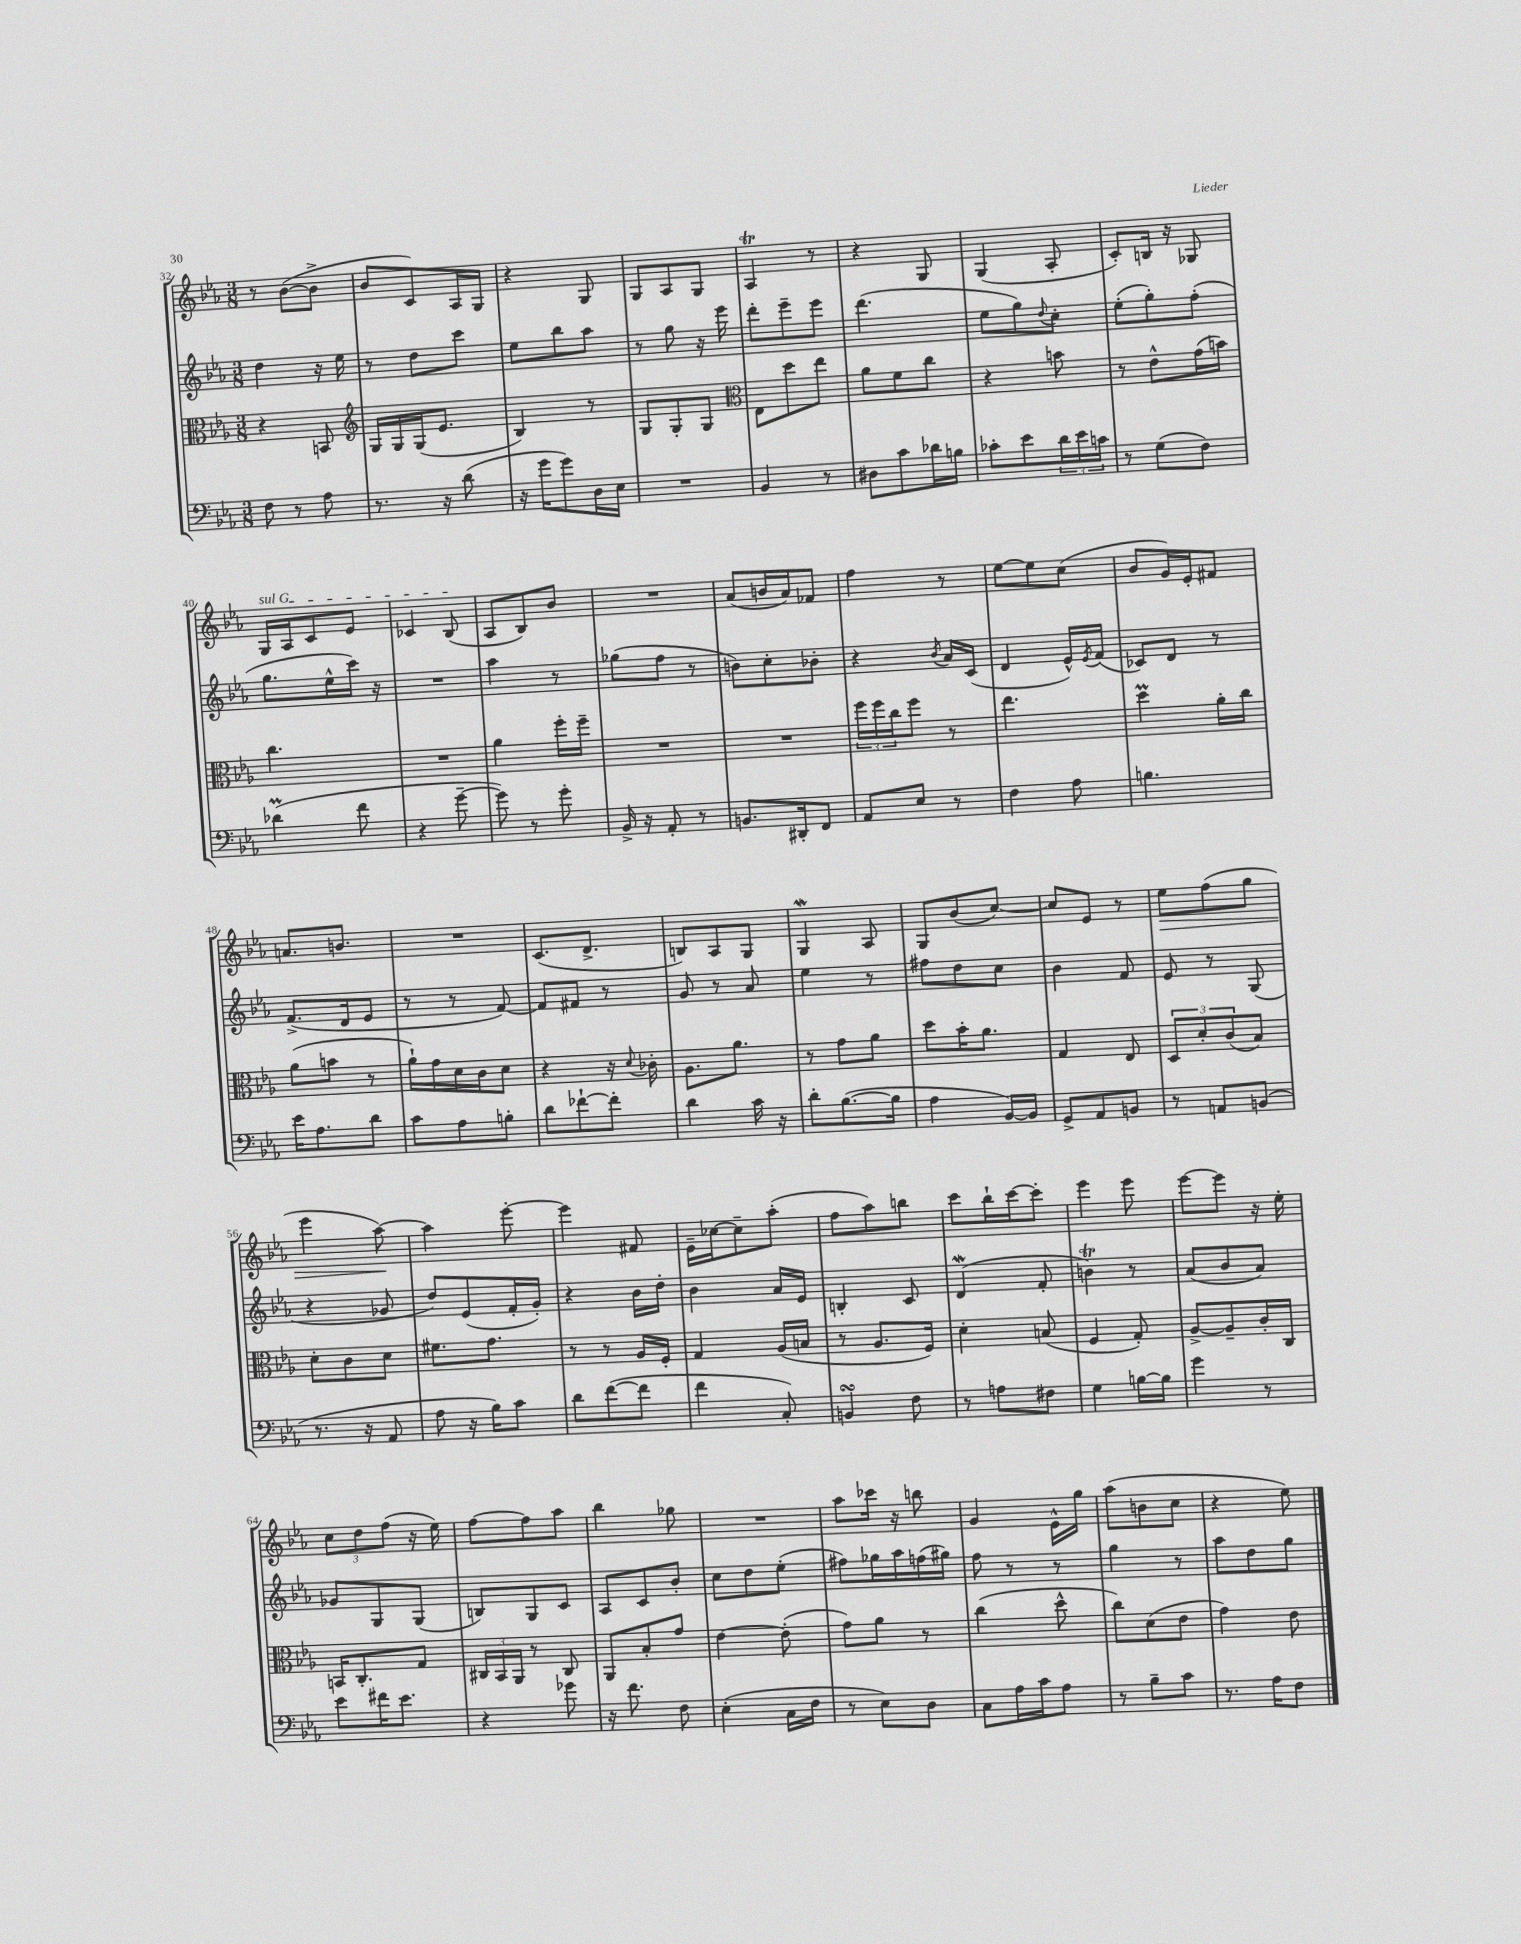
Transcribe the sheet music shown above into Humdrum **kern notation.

**kern	**kern	**kern	**kern	**dynam
*part4	*part3	*part2	*part1	*part1
*staff4	*staff3	*staff2	*staff1	*staff1
*clefF4	*clefC3	*clefG2	*clefG2	*
*k[b-e-a-]	*k[b-e-a-]	*k[b-e-a-]	*k[b-e-a-]	*
*M3/8	*M3/8	*M3/8	*M3/8	*
=32	=32	=32	=32	=32
8F\	4r	4dd\	8r	.
8r	.	.	([8b-\L	.
8A-\	8BBn/	16r	8b-^\J]	.
.	.	16ee-\	.	.
=33	=33	=33	=33	=33
*	*clefG2	*	*	*
8.r	16G/LL	8r	8b-/L	.
.	16G/	.	.	.
.	(16G/J	8dd\L	8c/)	.
16r	8.e-/J	.	.	.
(8d\	.	8ccc\J	16A-/L	.
.	.	.	16G/JJ	.
=34	=34	=34	=34	=34
16r	4B-/)	8ee-\L	4r	.
16g\KL	.	.	.	.
8g\)	.	8bb-\	.	.
16D\L	8r	8aa-\J	8G/	.
16E-\JJ	.	.	.	.
=35	=35	=35	=35	=35
4.r	8G/L	8r	8G/L	.
.	8G'/	8gg\	8A-/	.
.	8G/J	16r	8G/J	.
.	.	16eee-\	.	.
=36	=36	=36	=36	=36
*	*clefC3	*	*	*
4BB-/	8E-\L	8ddd'\L	4A-T/	.
.	8dd\	8eee-~\	.	.
8r	8ee-\J	8eee-\J	8r	.
=37	=37	=37	=37	=37
8D#X\L	8a-\L	(4.ddd\	4r	.
8c\	8f\	.	.	.
16d-X\L	8cc\J	.	8G/	.
16Bn\JJ	.	.	.	.
=38	=38	=38	=38	=38
8c-X'\L	4r	8ee-\L	(4G/	.
8e-\	.	8gg\)	.	.
.	.	8qqdd/	.	.
24d\L	8bn\	8cc'\J	8A-'/	.
24e-\	.	.	.	.
24cn\JJ	.	.	.	.
=39	=39	=39	=39	=39
8r	8r	(8ee-'\L	8c'/L)	.
(8G\L	8e-^^\L	8gg'\)	16Bn/Jk	.
.	.	.	16r	.
8F\J)	(16g\L	(8ff'\J	8G-X/	.
.	16bn\JJ)	.	.	.
!!LO:LB:g=z
=40	=40	=40	=40	=40
!	!	!	!LO:TX:a:i:t=sul G	!
(4d-XM\	4.cc\	8.gg\L	16G/LL	.
.	.	.	16A-/J	.
.	.	.	8c/	.
.	.	16ee-^^\L	.	.
8f\	.	16ccc\JJ)	8e-/J	.
.	.	16r	.	.
=41	=41	=41	=41	=41
4r	4.r	4.r	4c-X/	.
[8g~\	.	.	(8B-/	.
=42	=42	=42	=42	=42
8g\])	4a-\	4aa-\	8A-/L	.
8r	.	.	8B-/)	.
8g'\	16ff'\LL	8r	8b-/J	.
.	16ff~\JJ	.	.	.
=43	=43	=43	=43	=43
16BB-^/	4.r	(8gg-X\L	4.r	.
16r	.	.	.	.
8AA-'/	.	8ff\J	.	.
8r	.	8r	.	.
=44	=44	=44	=44	=44
8.BBn/L	4.r	8bn\L)	(8a-/L	.
.	.	8cc'\	16bn/L	.
16DD#X'/k	.	.	16a-/J)	.
8FF/J	.	8b-X'\J	8f-X/J	.
=45	=45	=45	=45	=45
8AA-/L	24ff\LL	4r	4ff\	.
.	24ff\	.	.	.
.	24cc\J	.	.	.
8E-/J	8ff\J	.	.	.
.	.	8qb-/	.	.
8r	8r	16a-/LL	8r	.
.	.	(16c/JJ	.	.
=46	=46	=46	=46	=46
4F\	4.ee-\	4d/	[8ee-\L	.
.	.	.	8ee-\]	.
8A-\	.	16e-^^/LL)	(8cc\J	.
.	.	8qe-/	.	.
.	.	(16f/JJ	.	.
=47	=47	=47	=47	=47
4.Bn\	4ddm\	8c-X/L)	8b-/L	.
.	.	8d/J	16g/L)	.
.	.	.	16e-'/J	.
.	16a-'\LL	8r	8f#X/J	.
.	16cc\JJ	.	.	.
!!LO:LB:g=z
=48	=48	=48	=48	=48
16e-\KL	(8a-\L	(8.f^/L	8.an/L	.
8.A-\	.	.	.	.
.	8bn\J	.	.	.
.	.	16d/k	8.bn/J	.
8d\J	8r	8e-/J	.	.
=49	=49	=49	=49	=49
8c\L	16a-`\LL)	8r	4.r	.
.	16g\	.	.	.
8A-\	16d\	8r	.	.
.	16c\J	.	.	.
8Bn'\J	8d\J	[8f/)	.	.
=50	=50	=50	=50	=50
8d\L	4r	8f/L]	(8.c/L	.
[8f-X`\	.	8f#X/J	.	.
.	.	.	8.d^/J	.
8f-'\J]	16r	8r	.	.
.	8qqd/	.	.	.
.	16c-X'\	.	.	.
=51	=51	=51	=51	=51
4d\	8.A-\L	8g/	8Bn/L)	.
.	.	8r	8A-/	.
.	8.a-\J	.	.	.
16c\	.	8a-/	8G/J	.
16r	.	.	.	.
=52	=52	=52	=52	=52
8d'\L	8r	4ee-\	4GW/	.
([8.B-\	8g\L	.	.	.
.	8a-\J	8r	8A-/	.
16B-\Jk]	.	.	.	.
=53	=53	=53	=53	=53
4A-\	8dd\L	8ff#X\L	8G/L	.
.	16b-'\K	8dd\	(8b-/	.
.	8.a-\J	.	.	.
[16BB-/LL)	.	8cc\J	[8cc/J)	.
16BB-/JJ]	.	.	.	.
=54	=54	=54	=54	=54
8GG^/L	4G/	4b-\	8cc/L]	.
8AA-/	.	.	8e-/J	.
8BBn/J	8E-/	8f/	8r	.
=55	=55	=55	=55	=55
!	!	!	!	!LO:HP:b
8r	12D/L	8e-/	8ee-\L	>
.	12d'/	.	.	.
8AAn/L	.	8r	(8ff\	.
.	(12c/	.	.	.
(8BBn/J	8B-/J)	(8G/	8gg\J	.
!!LO:LB:g=z
=56	=56	=56	=56	=56
8.r	8d'\L	4r	4eee-\	.
.	8c\	.	.	.
16r	.	.	.	.
8AA-/	8d\J	8g-X/	[8aa-\)	.
.	.	.	.	]
=57	=57	=57	=57	=57
8A-\	8.f#X\L	8dd/L)	4aa-\]	.
16r	.	(8e-/	.	.
16B-\KL)	8.g\J	.	.	.
8c\J	.	16f'/L	[8eee-'\	.
.	.	16g'/JJ)	.	.
=58	=58	=58	=58	=58
8d\L	8r	4r	4eee-\]	.
([8f\	8r	.	.	.
8f\J]	16A-/LL	16b-\LL	8f#X/	.
.	16F'/JJ	16dd'\JJ	.	.
=59	=59	=59	=59	=59
4f\	4G/	4b-\	16e-~\LL	.
.	.	.	[16cc-X\J	.
.	.	.	8cc-~\]	.
8C'/)	(16A-/LL	16a-/LL	(8aa-'\J	.
.	16Bn/JJ	16e-/JJ	.	.
=60	=60	=60	=60	=60
4BBnsSsS/	8r	4Bn'/	8ff\L	.
.	8.A-/L	.	8aa-\)	.
8F\	.	8c/	8bbn\J	.
.	16F/Jk)	.	.	.
=61	=61	=61	=61	=61
8r	4d'\	(4dW/	8ccc\L	.
8An\L	.	.	16bb-`\L	.
.	.	.	[16ccc\J	.
8F#X\J	(8Bn/	8f'/	8ccc'\J]	.
=62	=62	=62	=62	=62
4G\	4F/	4bnt\)	4eee-\	.
[16Bn\LL	8G'/)	8r	8eee-\	.
16B\JJ]	.	.	.	.
=63	=63	=63	=63	=63
4g\	[8A-^/L	(8a-/L	[8eee-\L	.
.	8A-~/]	8b-/	8eee-\J]	.
8r	16c'/L	8a-/J)	16r	.
.	16C/JJ	.	16ee-'\	.
!!LO:LB:g=z
=64	=64	=64	=64	=64
8e-\L	16BBn/KL	8g-X/L	12cc\L	.
.	8.C'/	.	.	.
.	.	.	12dd\	.
16f#X\K	.	8G/	.	.
.	.	.	(12ff\J	.
8.e-\J	.	.	.	.
.	8G/J	(8G/J	16r	.
.	.	.	16ee-\)	.
=65	=65	=65	=65	=65
4r	24C#X/LL	8Bn/L)	[8ff\L	.
.	24BB-/	.	.	.
.	24AA-/JJ	.	.	.
.	8r	8G/	8ff\]	.
8g-X\	8C#/	8c/J	8aa-\J	.
=66	=66	=66	=66	=66
16r	8AA-/L	8A-/L	4bb-\	.
8.f\	.	.	.	.
.	8B-'/	8c/	.	.
8F\	8g/J	8b-'/J	8gg-X\	.
=67	=67	=67	=67	=67
(4E-'\	[4e-\	8cc\L	4.r	.
.	.	8dd\	.	.
16C\LL	(8e-'\]	(8ee-'\J	.	.
16F\JJ	.	.	.	.
=68	=68	=68	=68	=68
8r	8g\L)	8ff#X\L)	8aa-\L	.
8E-\L)	8a-\J	16gg-X\L	16ccc-X\Jk	.
.	.	16aa-\	16r	.
8D\J	8r	(16ffn\	8bbn\	.
.	.	16gg#X\JJ)	.	.
=69	=69	=69	=69	=69
8C\L	(4cc\	8ff\	4g/	.
16A-\L	.	8r	.	.
16c\J	.	.	.	.
8A-\J	8dd^^\	8r	16e-^^\LL	.
.	.	.	16gg\JJ	.
=70	=70	=70	=70	=70
8r	8cc\L)	4gg\	(8aa-\L	.
8B-~\L	(8d\	.	8bn\	.
8c\J	8e-\J	8r	8cc\J	.
=71	=71	=71	=71	=71
8.r	4g\)	8aa-\L	4r	.
.	.	8dd\	.	.
16A-\KL	.	.	.	.
8F\J	8e-\	8gg\J	8ee-\)	.
==	==	==	==	==
*-	*-	*-	*-	*-
